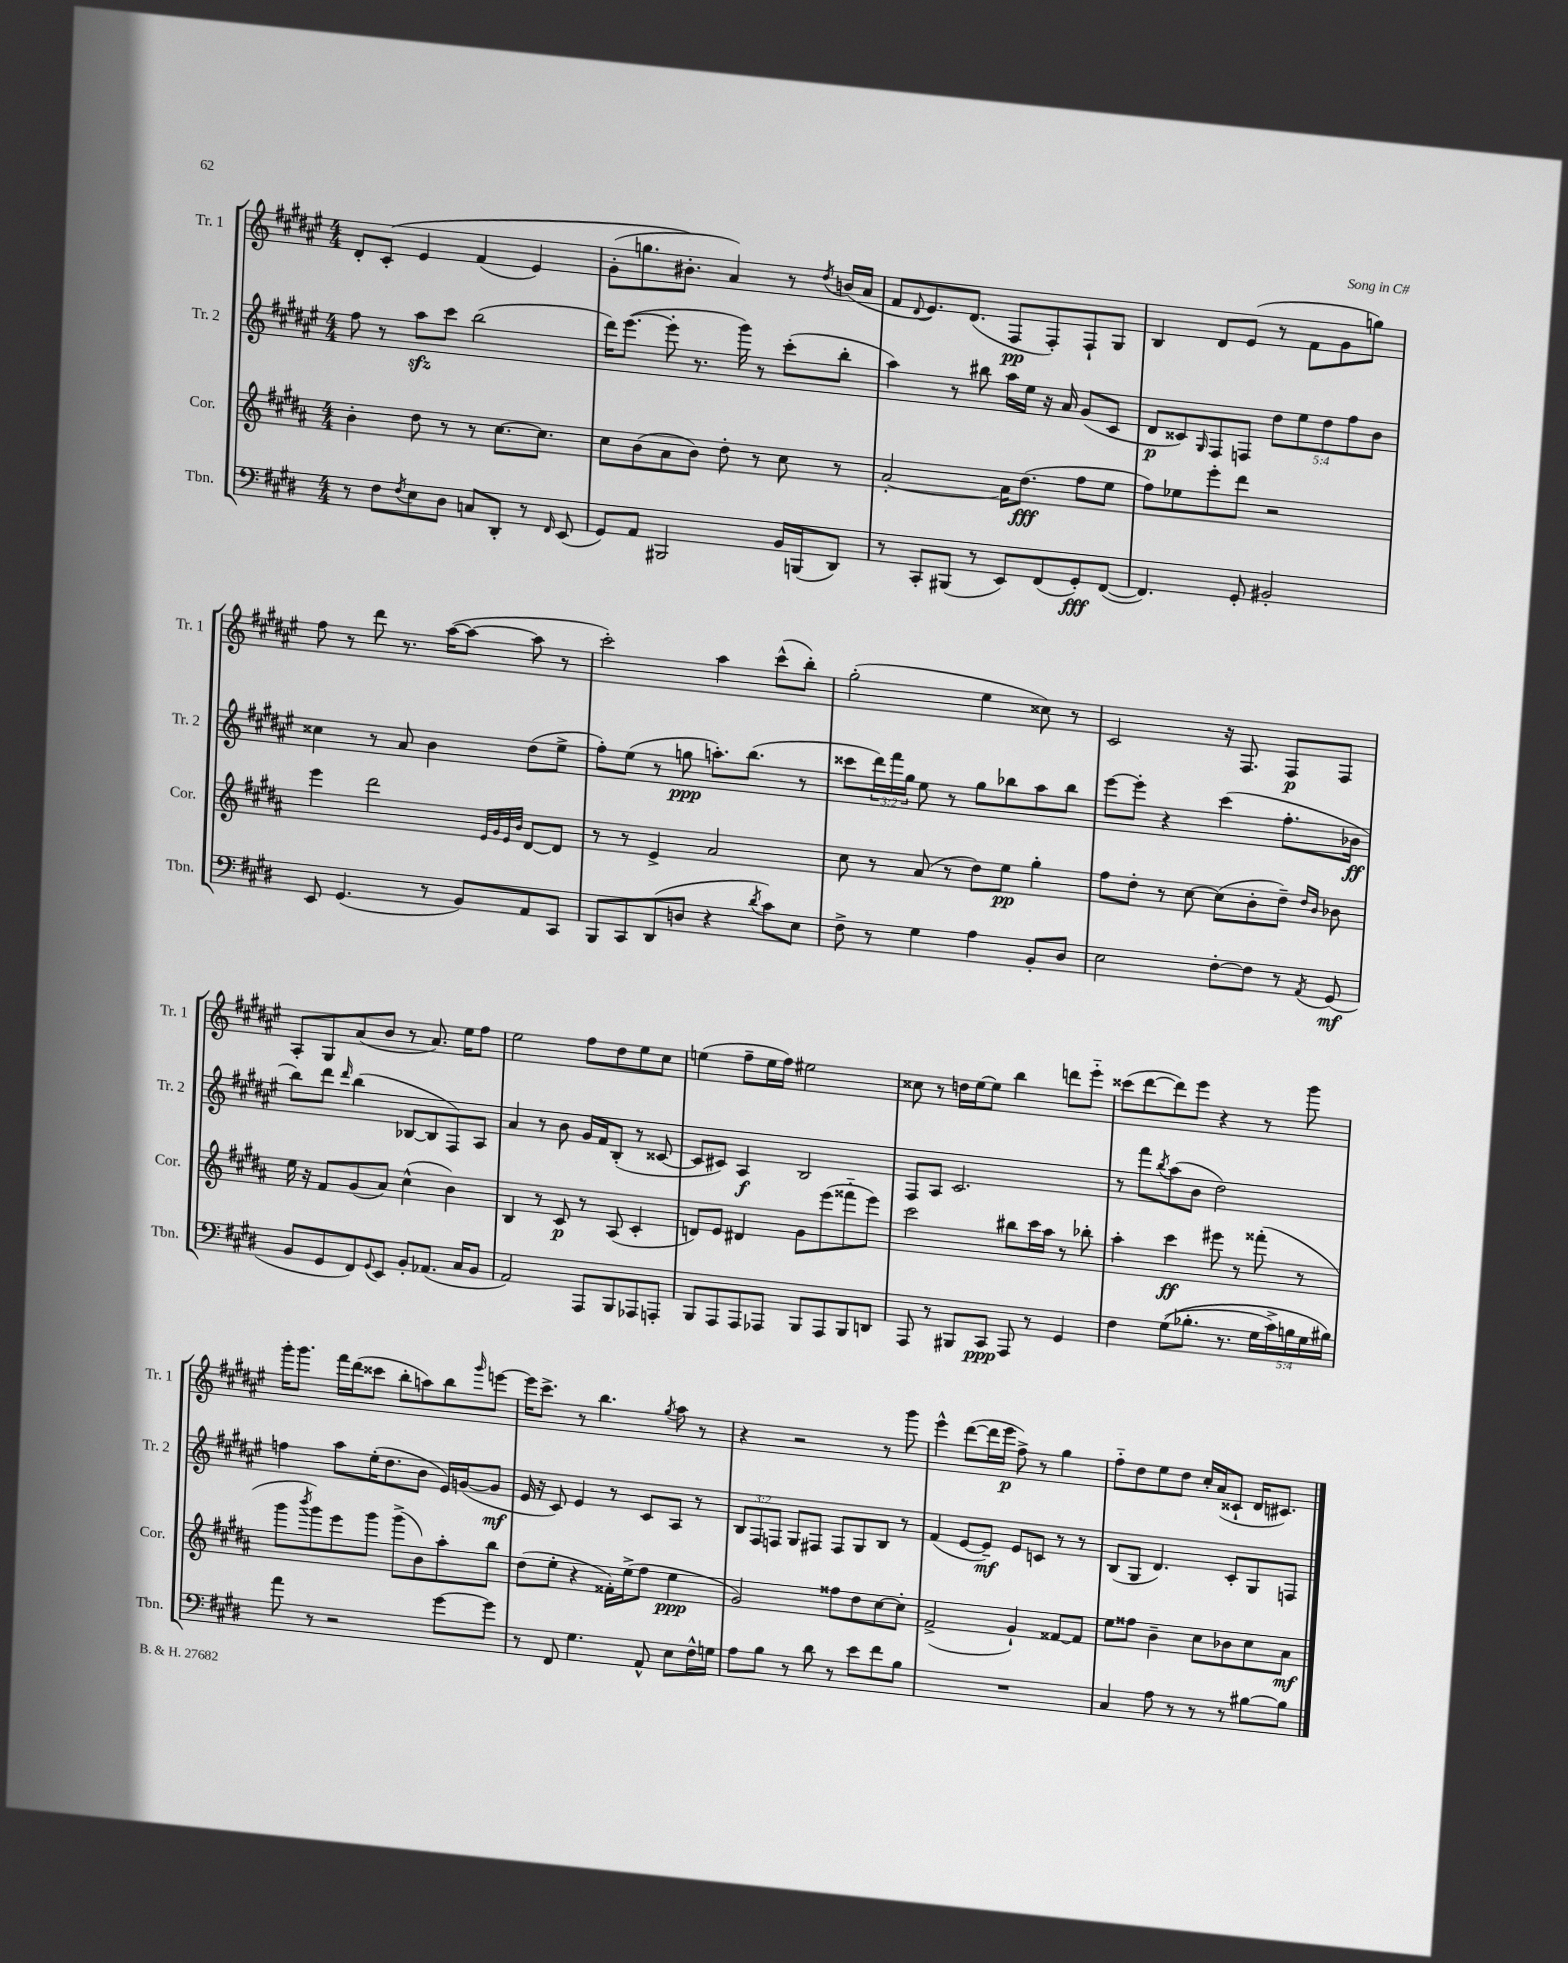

**kern	**kern	**kern	**kern
*staff4	*staff3	*staff2	*staff1
*clefF4	*clefG2	*clefG2	*clefG2
*k[f#c#g#d#]	*k[f#c#g#d#a#]	*k[f#c#g#d#a#e#]	*k[f#c#g#d#a#e#]
*M4/4	*M4/4	*M4/4	*M4/4
8r	4b'	8ff#	8d#'
8F#	.	8r	&(8c#'
8qF#	.	.	.
8E	8dd#	8aa#	4e#
8D#	8r	8ccc#	.
8C	8r	(2bb	(4f#
8DD#'	[8.cc#	.	.
8r	.	.	4e#)
.	8.cc#]	.	.
16qqFF#	.	.	.
(8EE	.	.	.
=	=	=	=
8GG#)	8cc#	16ddd#)	(8g#'
.	.	([8.eee#	.
8AA	(8b	.	8.gg
2BBB#	8a#	8eee#']	.
.	.	.	8.b#'&)
.	8b)	8.r	.
.	8dd#'	.	4a#)
.	.	16ggg#)	.
.	8r	8r	.
16BB	8cc#	(8ccc#'	8r
(16BBB	.	.	.
.	.	.	8qdd#
8DD#)	8r	8bb'	(16b
.	.	.	16a#
=	=	=	=
8r	[2a#'	4aa#)	8f#
.	.	.	8qqd#
8CC#'	.	.	8.e#)
(8BBB#	.	8r	.
.	.	.	(8.d#
8r	.	8bb#	.
8EE)	16a#]	16aa#	8F#
.	(8.dd#	16ee#	.
(8FF#	.	16r	8F#')
.	.	16a#	.
8GG#')	8ff#	(8g#	8F#`
([8FF#	8ee	8c#	8G#
=	=	=	=
4.FF#])	8ff#)	8d#	4B
.	8ee-	8c##)	.
.	.	16qqG#	.
.	8eee'	8F#	8d#
8GG#'	8ddd#	8F	(8e#
2BB#'	2r	10dd#	8r
.	.	10ee#	.
.	.	.	8f#
.	.	10dd#	.
.	.	.	8g#
.	.	10ff#	.
.	.	.	8gg)
.	.	10b	.
=	=	=	=
8EE	4eee	4cc##	8ff#
(4.GG#	.	.	8r
.	2ddd#	8r	8ddd#
.	.	8a#	8.r
8r	.	4b	.
.	.	.	([16aa#
8BB)	.	.	8aa#_
.	32qqe	.	.
.	32qqg#	.	.
.	32qqe	.	.
.	32qqb	.	.
8AA	[8d#	(8dd#	8aa#]
8CC#	8d#]	8ee#^	8r
=	=	=	=
8BBB	8r	8ff#')	2ccc#')
8CC#	8r	(8ee#	.
(8DD#	4e^	8r	.
8D	.	8gg	.
4r	2a#	8.aa')	4aa#
.	.	(8.bb	.
8qd#	.	.	.
8c#)	.	.	(8ccc#^^
8E	.	8r	8bb')
=	=	=	=
8F#^	8cc#	8ccc##	(2gg#'
8r	8r	24ddd#)	.
.	.	24fff#	.
.	.	24gg#	.
4G#	(8a#	8ee#	.
.	8r	8r	.
4A	8dd#)	8gg#	4ee#
.	8ee	8bb-	.
8BB'	4gg#'	8aa#	8cc##)
8D#	.	8bb-	8r
=	=	=	=
2E	8ff#	[8eee#	2c#
.	8dd#'	8eee#']	.
.	8r	4r	.
.	[8cc#	.	.
[8F#'	(8cc#]	(4ccc#	16r
.	.	.	8.F#
8F#]	8b'	.	.
8r	8dd#~)	8.ff#'	8F#
.	16qqdd#	.	.
8qAA	16qqb	.	.
(8GG#	8b-	.	8F#
.	.	16b-	.
=	=	=	=
8BB	16ee	8bb)	8A#'
.	16r	.	.
8GG#	8f#	8ddd#	8G#
.	.	16qqddd#	.
8FF#)	(8g#	(4bb	(8a#
8qqGG#	.	.	.
8EE	8a#)	.	8b
8BB'	(4cc#^^	[8B-	8r
(8.AA-	.	8B-]	8.a#)
.	4b)	8F#)	.
16C#	.	.	16ee#
8BB	.	8A#	8ff#
=	=	=	=
2AA)	4B	4a#	2ee#
.	8r	8r	.
.	8c#	8b	.
8AAA	8r	16g#	8ff#
.	.	16f#	.
8BBB	(8A#	(8B'	8dd#
8AAA-	4c#'	8r	8ee#
8AAA'	.	[8c##	8cc#
=	=	=	=
8BBB	8d)	8c##]	(4ee
8AAA	8e	8c#)	.
8AAA	4d#	4A#	8ff#~
8AAA-	.	.	16ee
.	.	.	16ff#)
8BBB	8g#	2B	2ee#
8AAA-	(8eee	.	.
8BBB	8fff##'~	.	.
8DD	8eee)	.	.
=	=	=	=
8AAA	2ccc#	8F#	8cc##
8r	.	8A#	8r
8BBB#	.	2.c#	16dd
.	.	.	[16ee#
8CC#	.	.	8ee#]
8AAA	8bb#	.	4bb
8r	16ccc#	.	.
.	16aa#	.	.
4GG#	8r	.	8ddd
.	8bb-'	.	8eee#'~
=	=	=	=
4F#	4aa#'	8r	(8ccc##
.	.	8fff#	[8ddd#
.	.	8qbb	.
&((8G#	4ccc#	(8aa#	8ddd#])
8.B-'	.	8b	8eee#
.	8eee#	2dd#)	4r
8.r	.	.	.
.	8r	.	.
20G#	(8fff##'	.	8r
20c#^)	.	.	.
20B	.	.	.
.	8r	.	8ggg#
20G#	.	.	.
20B#&)	.	.	.
=	=	=	=
8a	8ggg#	4ff	16ggg#'
.	.	.	8.ggg#
.	8qbbb	.	.
8r	8ggg#)	.	.
2r	8eee	8aa#	16fff#
.	.	.	(16ddd#
.	8ggg#	(16ee#'	8ccc##
.	.	8.dd#	.
.	(8ggg#^	.	8bb'
.	8b)	8b	8aa)
[8g#	8aa#'	16e#)	8bb
.	.	([16g	.
.	.	.	16qqggg#
8g#]	8bb	8g]	[8eee
=	=	=	=
8r	(8dd#	16e#	16eee]
.	.	16r	8.ccc#^
8FF#	8ee'	8c#)	.
4.G#	4r	4e#	8r
.	.	.	4.bb
.	16f##')	8r	.
.	(16ee^	.	.
8AA^^	8ff#	8c#	.
.	.	.	8qgg#
8E	4ee	8A#	8aa#
16F#^^	.	8r	8r
16G	.	.	.
=	=	=	=
8A	2g#)	12B	4r
.	.	12F#	.
8B	.	.	.
.	.	12F	.
8r	.	8G#	2r
8d#	.	8F#	.
8r	8ff##	8F#	.
8e	8dd#	8G#	.
8f#	[8cc#	8B	8r
8B	8cc#']	8r	8ggg#
=	=	=	=
1r	(2f#^	(4f#	4eee#^^
.	.	[8e#	([8ddd#
.	.	8e#~])	16ddd#]
.	.	.	16eee#
.	4g#`)	8e#	8ff#^)
.	.	8c	8r
.	[8f##	8r	4gg#
.	8f##]	8r	.
=	=	=	=
4C#	8ee	(8B	8ff#'~
.	8ff##	8G#	8dd#
8A	4b~	4.d#)	8ee#
8r	.	.	8dd#
8r	8cc#	.	16cc#'
.	.	.	(16a#
8r	8b-	8c#'	8c##`
[8B#	8cc#	8G#	16d#
.	.	.	8.c#)
8B#]	8a#	8F	.
==	==	==	==
*-	*-	*-	*-
